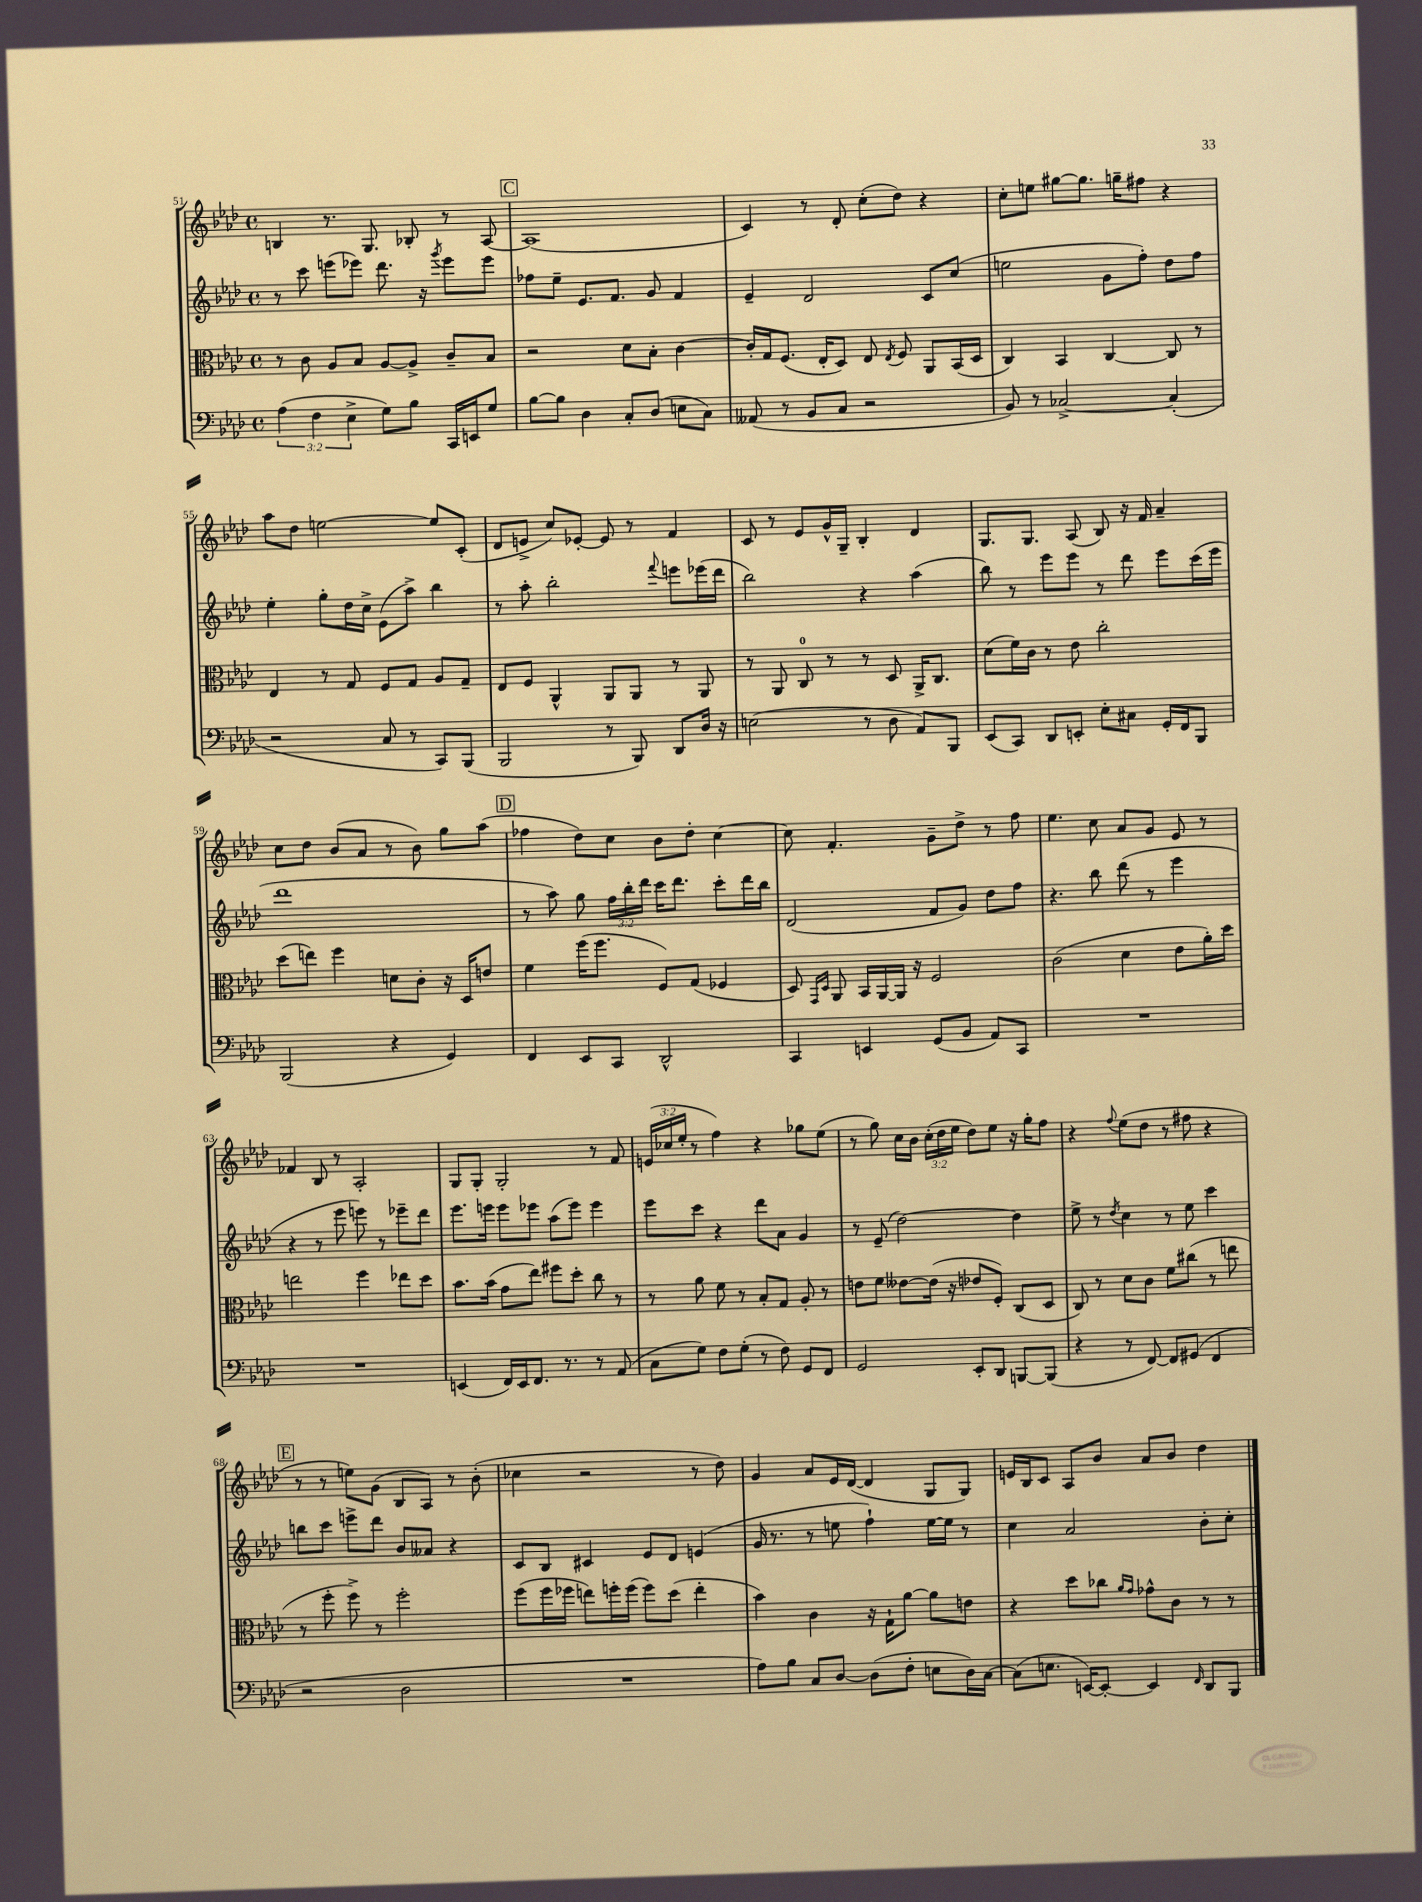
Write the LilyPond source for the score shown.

<<
\new StaffGroup <<
\new Staff = "s0" {
    \clef treble \key aes \major \defaultTimeSignature \time 4/4 \override Staff.TupletNumber.text = #tuplet-number::calc-fraction-text
    \autoBeamOff b4 r8. g8. bes8-. r8 aes8~ |
    \mark \markup { \box "C" } aes1( |
    c'4) r8 des'8-. c''8[-.( des''8]) r4 |
    c''8[-. e''8] gis''8[~ gis''8.] g''16[-- fis''8] r4 |
    aes''8[ des''8] e''2~ e''8[ c'8]-.( |
    des'8[ e'8]-> c''8[) ees'8]~-. ees'8 r8 f'4 |
    c'8 r8 ees'8[ g'16-^ g16]-- bes4-. des'4 |
    g8.[ g8.] aes8( bes8) r16 f'16 aes'4-- |
    c''8[ des''8] bes'8[( aes'8] r8 bes'8) g''8[ aes''8]( |
    \mark \markup { \box "D" } fes''4 des''8[) c''8] bes'8[ des''8]-. c''4~ |
    c''8 f'4.-. g'8[-- des''8]-> r8 f''8 |
    ees''4. c''8 aes'8[ g'8] ees'8 r8 |
    fes'4 bes8 r8 aes2-. |
    g8[ g8]-. g2-. r8 f'8 |
    \tuplet 3/2 { e'16[( ces''16 ees''16]-. } r8 f''4) r4 ges''8[ ees''8]( |
    r8 g''8) c''16[ bes'16] \tuplet 3/2 { c''16[-.( des''16 ees''16] } des''8[) ees''8] r16 g''16[-. f''8] |
    r4 \appoggiatura { f''8 } ees''8[( des''8] r8 fis''8 r4 |
    \mark \markup { \box "E" } r8 r8 e''8[) g'8]( bes8[ aes8]) r8 bes'8-.( |
    ces''4 r2 r8 des''8) |
    g'4 aes'8[ ees'16 des'16]~( des'4 g8[ g8]) |
    e'16[ bes16 c'8] aes8[ bes'8] aes'8[ bes'8] des''4 \bar "|." |
}
\new Staff = "s1" {
    \clef treble \key aes \major \defaultTimeSignature \time 4/4 \override Staff.TupletNumber.text = #tuplet-number::calc-fraction-text
    \autoBeamOff r8 c'''8 e'''8[( ees'''8]) des'''8. r16 \acciaccatura { g'''8 } ees'''8[ ees'''8] |
    \mark \markup { \box "C" } fes''8[ ees''8]-- ees'8.[ f'8.] g'8 f'4 |
    ees'4-- des'2 c'8[ c''8]( |
    e''2 g'8[ f''8]-.) des''8[ f''8] |
    ees''4-. g''8[-. des''16 c''16]-> ees'8[( aes''8]->) bes''4 |
    r8 aes''8-. bes''2-. \appoggiatura { f'''8 } e'''8[ ees'''16( des'''16] |
    bes''2) r4 aes''4( |
    bes''8) r8 ees'''8[ ees'''8] r8 des'''8 ees'''8[ c'''16( ees'''16] |
    des'''1 |
    \mark \markup { \box "D" } r8 aes''8) g''8 \tuplet 3/2 { f''16[ bes''16-. des'''16] } c'''16[ des'''8.] c'''8[-. des'''16 bes''16] |
    des'2( f'8[ g'8]) des''8[ f''8] |
    r4. bes''8 des'''8( r8 ees'''4 |
    r4 r8 ees'''8 e'''8) r8 ees'''8[-- des'''8] |
    ees'''8.[ e'''16] e'''8[ ees'''8] aes''8[( ees'''8]) ees'''4 |
    ees'''8[ c'''8] r4 des'''8[ aes'8] g'4 |
    r8 ees'8--( des''2~) des''4 |
    ees''8-> r8 \acciaccatura { des''8 } c''4 r8 ees''8 c'''4 |
    \mark \markup { \box "E" } b''8[ c'''8] e'''8[-> des'''8] bes'8[ aeses'8] r4 |
    c'8[ bes8] cis'4 ees'8[ des'8] e'4( |
    g'16 r8. r8 e''8 f''4-!) e''16[~ e''16] r8 |
    c''4 aes'2 bes'8[-. c''8]-. \bar "|." |
}
\new Staff = "s2" {
    \clef alto \key aes \major \defaultTimeSignature \time 4/4
    \autoBeamOff r8 c'8 aes8[ bes8] aes8[~ aes8]-> c'8[-- bes8] |
    \mark \markup { \box "C" } r2 des'8[ bes8]-. c'4~ |
    c'16[-. g16 f8.]( ees16[-. des8]) ees8 \acciaccatura { ees8 } f8 aes,8[ bes,16( des16] |
    c4) bes,4 c4~ c8 r8 |
    ees4 r8 g8 f8[ g8] aes8[ g8]-- |
    ees8[ f8] aes,4-^ aes,8[ aes,8] r8 aes,8 |
    r8 aes,8 c8-0 r8 r8 des8 aes,16[-> c8.] |
    des'8[( f'16) c'16] r8 ees'8 c''2-. |
    des''8[( e''8]) f''4 d'8[ c'8]-. r16 des16[ e'8] |
    \mark \markup { \box "D" } f'4 f''16[( f''8.] f8[) g8]( fes4 |
    des8) \grace { g,16[ des16] } aes,8 bes,16[ aes,16~ aes,16] r16 f2 |
    c'2( des'4 ees'8[ aes'16-.) des''16] |
    e''2 f''4 ees''8[ des''8] |
    bes'8.[ bes'16]( g'8[ ees''8]) fis''8[ des''8]-. c''8 r8 |
    r8 aes'8 f'8 r8 bes8[-. g8] aes8-. r8 |
    e'8[ f'8] eeses'8[~ eeses'16]( r16 ees'8[ f8]-.) c8[( des8] |
    c8) r8 des'8[ c'8] f'8[ cis''8]( r8 e''8 |
    \mark \markup { \box "E" } r8 f''8-. f''8->) r8 f''2-. |
    f''8[( f''16 fes''16] e''8[) f''16-. f''16]( f''8[) des''8]( e''4-. |
    bes'4) c'4 r16 g16[-! aes'8]~ aes'8[ e'8] |
    r4 des''8[ ces''8] \grace { aes'16[ g'16] } ges'8[-^ c'8] r8 r8 \bar "|." |
}
\new Staff = "s3" {
    \clef bass \key aes \major \defaultTimeSignature \time 4/4 \override Staff.TupletNumber.text = #tuplet-number::calc-fraction-text
    \autoBeamOff \tuplet 3/2 { aes4( f4 ees4-> } g8[) bes8] c,16[ e,16 g8] |
    \mark \markup { \box "C" } bes8[~ bes8] des4 c8[-. des8]( e8[ c8]) |
    aeses,8( r8 bes,8[ c8] r2 |
    bes,8) r8 ces2~-> ces4-.( |
    r2 c8 r8 c,8[) bes,,8]( |
    bes,,2 r8 bes,,8) des,8[ des16] r16 |
    e2( r8 des8 aes,8[) bes,,8] |
    ees,8[( c,8]) des,8[ e,8]-. ees8[-. cis8] g,16[-. f,16 bes,,8] |
    bes,,2( r4 g,4) |
    \mark \markup { \box "D" } f,4 ees,8[ c,8] des,2-^ |
    c,4 e,4 g,8[( bes,8] aes,8[) c,8] |
    R1 |
    R1 |
    e,4( f,16[) e,16 f,8.] r8. r8 aes,8( |
    c8[ g8]) f8[ g8]-.( r8 f8) g,8[ f,8] |
    g,2 ees,8[-. des,8] b,,8[~ b,,8]( |
    r4 r8 f,8~) f,8[ gis,8]( f,4 |
    \mark \markup { \box "E" } r2 des2 |
    R1 |
    aes8[) bes8] c8[ des8]~ des8[( f8]-. e8[ des16) c16]~ |
    c8[( e8.] e,16[~) e,8]~-. e,4 \grace { f,16 } des,8[ bes,,8] \bar "|." |
}
>>
>>
\layout { \context { \Score currentBarNumber = #51 } }
